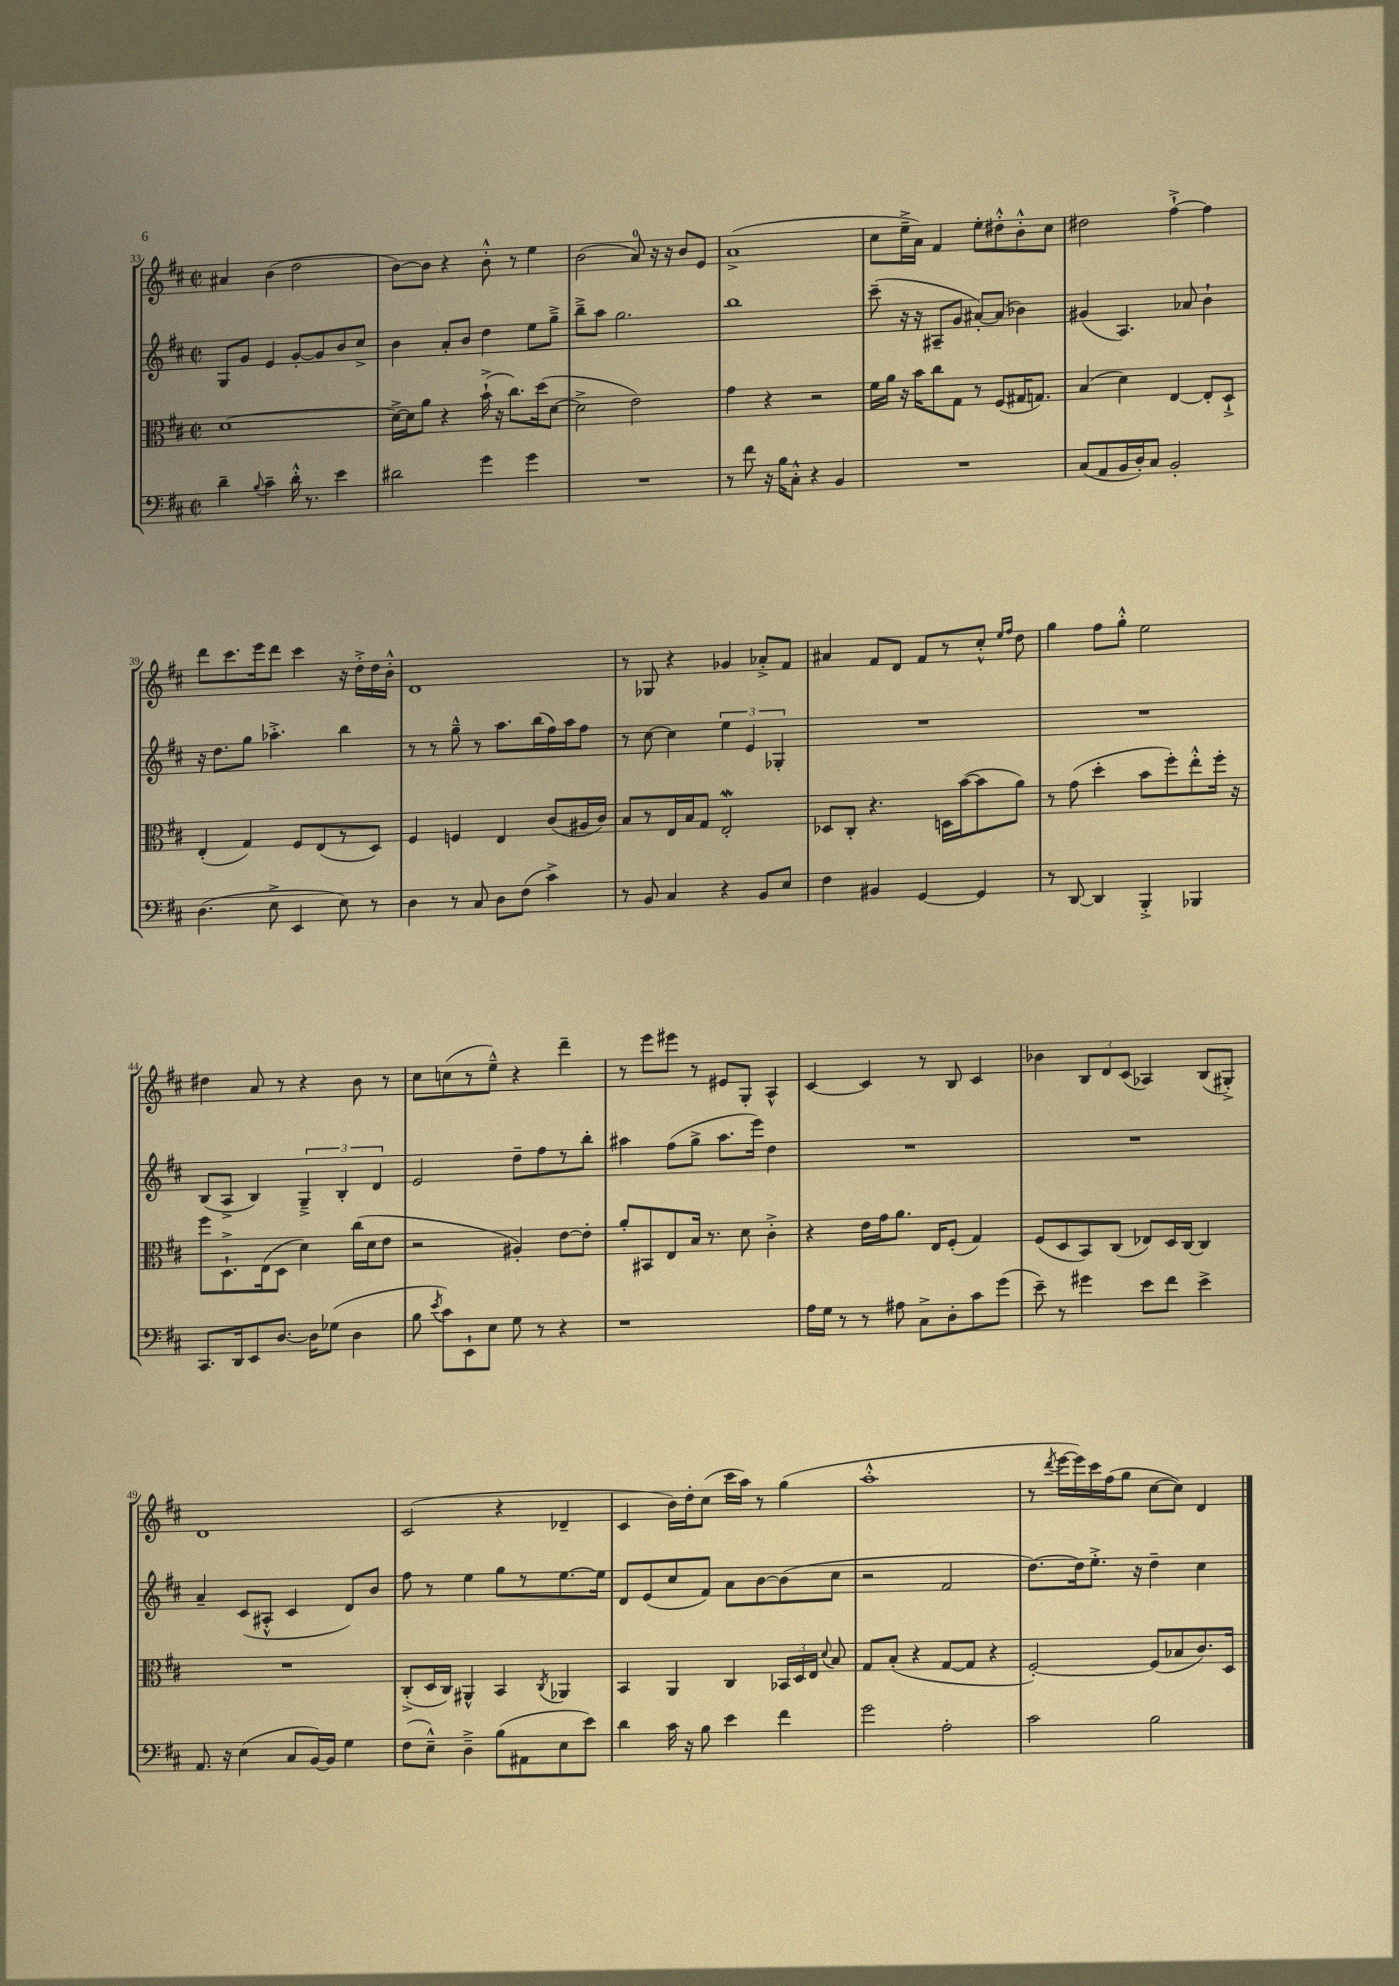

**kern	**kern	**kern	**kern
*part4	*part3	*part2	*part1
*staff4	*staff3	*staff2	*staff1
*clefF4	*clefC3	*clefG2	*clefG2
*k[f#c#]	*k[f#c#]	*k[f#c#]	*k[f#c#]
*M2/2	*M2/2	*M2/2	*M2/2
*met(c|)	*met(c|)	*met(c|)	*met(c|)
=33	=33	=33	=33
4d~\	[1d	8G/L	4a#X/
.	.	8g/J	.
8qqB/	.	.	.
4c#~\	.	4e/	(4b\
16d'^^\	.	[8g'/L	2dd\
8.r	.	.	.
.	.	8g/]	.
4e\	.	8b/	.
.	.	8cc#^/J	.
=34	=34	=34	=34
2d#X\	16d^\LL_	4b\	[8b\L)
.	16d\J]	.	.
.	8a\J	.	8b\J]
.	4r	8a'/L	4r
.	.	8b/J	.
4g\	(16b`^\	4dd\	8b'^^\
.	16r	.	.
.	8.cc#\L)	.	8r
4g\	.	8ee\L	4ee\
.	(16dd\k	.	.
.	[8d\J	8gg~^\J	.
=35	=35	=35	=35
1r	2d^\]	8bb~^\L	(2b\
.	.	8aa\J	.
.	.	2.gg\	.
.	2e\)	.	8a/)
.	.	.	16r
.	.	.	16r
.	.	.	8b/L
.	.	.	8e/J
=36	=36	=36	=36
8r	4g\	1bb	(1a^
8f#\	.	.	.
16r	4r	.	.
16B\KL	.	.	.
8C#'^^\J	.	.	.
4r	2r	.	.
4BB/	.	.	.
=37	=37	=37	=37
1r	16f#\LL	(8ccc#~\	8cc#\L
.	16a\JJ	.	.
.	16r	16r	16ee~^\L
.	16b\KL	16r	16a\JJ)
.	8cc#\	8A#X~/L	4f#/
.	8G\J	8g/J	.
.	8r	[8a#X'/L)	8ee'\L
.	(8F#/L	(8a#/J]	8dd#X'^^\
.	16G#X/K	4b-X\)	8b'^^\
.	8.Gn/J)	.	.
.	.	.	8cc#\J
=38	=38	=38	=38
(8C#/L	(4B/	(4g#X/	2dd#X\
8AA/	.	.	.
16BB/L	4d\)	4.A/)	.
16D'/J)	.	.	.
8C#/J	.	.	.
2BB'/	[4E/	.	[4ff#`^\
.	.	8a-X/	.
.	8E'/L]	4b`\	4ff#\]
.	8D`^/J	.	.
!!LO:LB:g=z
=39	=39	=39	=39
(4.D\	(4E'/	16r	8ddd\L
.	.	8.dd\L	.
.	.	.	8.ccc#\
.	4G/)	8gg\J	.
.	.	.	16eee\k
8E^\	.	4.aa-X'^\	8ddd\J
4EE/	8F#/L	.	4ccc#\
.	(8E/	.	.
8E\)	8r	4bb\	16r
.	.	.	16dd'^\LL
8r	8D/J)	.	16dd\
.	.	.	16b'^^\JJ
=40	=40	=40	=40
4D\	4F#/	8r	1d
.	.	8r	.
8r	4Fn/	8gg~^^\	.
8C#/	.	8r	.
8D\L	4E/	8.aa\L	.
(8F#\J	.	.	.
.	.	(16bb\L	.
4c#^\)	(8c#/L	16ff#\)	.
.	.	16aa\J	.
.	16A#X/L	8ff#\J	.
.	16c#/JJ)	.	.
=41	=41	=41	=41
8r	8B/L	8r	8r
8BB/	8r	[8cc#\	8G-X/
4C#/	16E/L	4cc#\]	4r
.	16B/J	.	.
.	8G/J	.	.
4r	2EW'/	6ee\	4g-X/
.	.	6e/	.
8BB/L	.	.	8a-X'^/L
.	.	6G-X'/	.
8E/J	.	.	8f#/J
=42	=42	=42	=42
4F#\	8D-X/L	1r	4a#X/
.	8C#'/J	.	.
4BB#X/	4.r	.	8f#/L
.	.	.	8d/J
[4GG/	.	.	8f#/L
.	16Dn\LL	.	8r
.	([16b\J	.	.
4GG/]	8b\]	.	8cc#'^^/J
.	.	.	16qqee/LL
.	.	.	16qqff#/JJ
.	8a\J)	.	8dd\
=43	=43	=43	=43
8r	8r	1r	4gg\
[8DD/	(8g\	.	.
4DD/]	4dd'\	.	8ff#\L
.	.	.	8gg'^^\J
4BBB'^/	8b\L	.	2ee\
.	8ff#'\)	.	.
4BBB-X/	8ee'^^\	.	.
.	16ff#'\Jk	.	.
.	16r	.	.
!!LO:LB:g=z
=44	=44	=44	=44
8.CC#/L	8ff#\L	(8B/L	4dd#X\
.	8.D`^\	8A^/J	.
16DD/k	.	.	.
8EE/	.	4B/)	8a/
.	(16E\k	.	.
[8.D/J	8D\J	.	8r
.	4d\)	6G~^/	4r
16D\KL]	.	.	.
(8G-X\J	.	.	.
.	.	6B'/	.
4D\	(16cc#\LL	.	8b\
.	16d\J	.	.
.	.	6d/	.
.	8e\J	.	8r
=45	=45	=45	=45
8B\	2r	2e/	8cc#\L
8qe/	.	.	.
8c#\L)	.	.	(8ccn\
8EE`\	.	.	8r
8E\J	.	.	8ee~^^\J)
8G\	4A#X'/)	8dd~\L	4r
8r	.	8ff#\	.
4r	[8e\L	8r	4ddd~\
.	8e'\J]	8bb'\J	.
=46	=46	=46	=46
1r	8a'/L	4aa#X\	8r
.	8BB#X/	.	8eee\L
.	8E/	(8ff#\L	8eee#X\J
.	16B/Jk	8gg^\J	8r
.	8.r	.	.
.	.	8.aa#\L	8e#X/L
.	8d\	.	8G'/J
.	.	16eee\Jk)	.
.	4c#'^\	4dd\	4A^^/
=47	=47	=47	=47
16A\LL	4r	1r	[4c#/
16G\JJ	.	.	.
8r	.	.	.
8r	16e\LL	.	4c#/]
.	16g\J	.	.
8A#X\	8.a\J	.	.
8C#^\L	.	.	8r
.	16E/KL	.	.
8D'\	(8F#'/J	.	8B/
8c#\	4G/)	.	4c#/
(8g\J	.	.	.
=48	=48	=48	=48
8e~\)	(8F#/L	1r	4b-X\
8r	8D/	.	.
4g#X\	8BB/)	.	12B/L
.	.	.	12d/
.	(8C#/J	.	.
.	.	.	(12c#/J
8e\L	8E-X/L)	.	4A-X/)
8f#\J	16D/L	.	.
.	[16C#/JJ	.	.
4e^\	4C#/]	.	(8B/L
.	.	.	8G#X'^/J)
!!LO:LB:g=z
=49	=49	=49	=49
8.AA/	1r	4a~/	1d
16r	.	.	.
(4E\	.	(8c#/L	.
.	.	8A#X'^^/J	.
8C#/L	.	4c#/	.
[16BB/L)	.	.	.
16BB/JJ]	.	.	.
4G\	.	8d/L)	.
.	.	8b/J	.
=50	=50	=50	=50
(8F#\L	(8C#'^/L	8ff#\	(2c#/
8E~^^\J)	16D/L	8r	.
.	16C#/JJ)	.	.
4D~^\	4AA#X^^/	4ee\	.
(8B\L	4BB/	8gg\L	4r
8AA#X\	.	8r	.
.	8qC#/	.	.
8E\	4AA-X/	[8.ee\	4d-X~/
8e\J)	.	.	.
.	.	16ee\Jk]	.
=51	=51	=51	=51
4d\	4BB/	8d/L	4c#/
.	.	(8e/	.
16c#\	4AA/	8cc#/	16b\LL)
16r	.	.	16dd'\J
8B\	.	8f#/J)	(8cc#\J
4e\	4C#/	8a\L	16ccc#\LL
.	.	.	16aa\JJ)
.	.	[8b\	8r
4f#\	24BB-X/LL	(8b\]	(4gg\
.	24D/	.	.
.	24E/JJ	.	.
.	8qqd/	.	.
.	8B/	8cc#\J	.
=52	=52	=52	=52
2g\	8G/L	2r	1aa'^^
.	(8B'/J	.	.
.	4r	.	.
2A'\	[8G/L	2f#/	.
.	8G/J]	.	.
.	4r	.	.
=53	=53	=53	=53
2c#\	[2F#'/)	[8.dd\L)	8r
.	.	.	8qddd/
.	.	.	[16eee\LL
.	.	16dd\k]	16eee\])
.	.	8.ee'^\J	16ccc#\
.	.	.	(16ff#\J
.	.	.	8gg\J
.	.	16r	.
2B\	(8F#/L]	4dd~\	[8cc#\L
.	8B-X/	.	8cc#\J])
.	8.c#/)	4cc#\	4d/
.	16D/Jk	.	.
==	==	==	==
*-	*-	*-	*-
